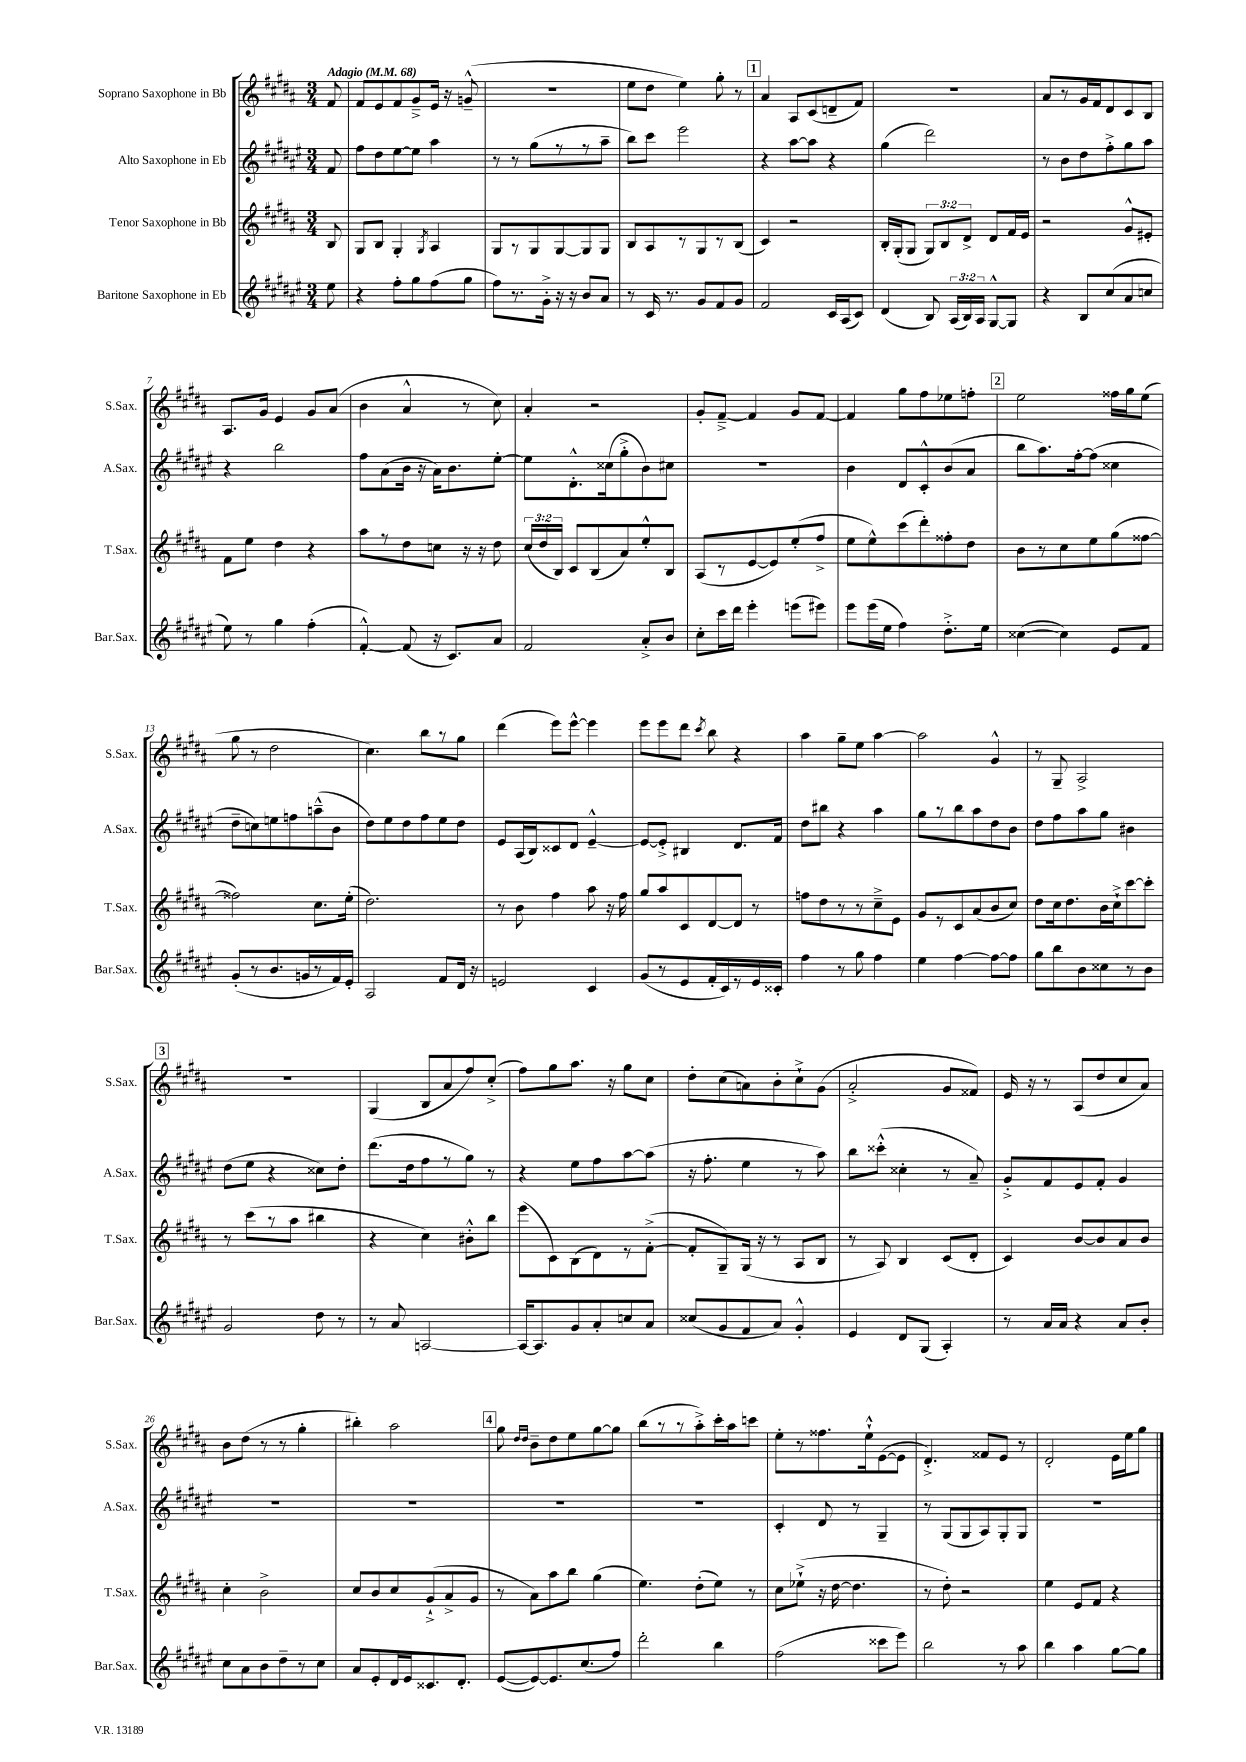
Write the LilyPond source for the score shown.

<<
\new StaffGroup <<
\new Staff = "s0" \with { instrumentName = "Soprano Saxophone in Bb" shortInstrumentName = "S.Sax." } {
    \clef treble \key b \major \numericTimeSignature \time 3/4 \partial 8 \tempo "Adagio" 4 = 68
    \autoBeamOff fis'8 |
    fis'8[ e'8 fis'8 gis'8---> e'16] r16 g'8---^( |
    R2. |
    e''8[ dis''8] e''4) gis''8-. r8 |
    \mark \markup { \box "1" } ais'4 ais8[ cis'8( d'8-- fis'8]) |
    R2. |
    ais'8[ r8 gis'16 fis'16 dis'8 cis'8 b8] |
    ais8.[ gis'16] e'4 gis'8[ ais'8]( |
    b'4 ais'4-^ r8 cis''8) |
    ais'4-. r2 |
    gis'8[-. fis'8]~---> fis'4 gis'8[ fis'8]~ |
    fis'4 gis''8[ fis''8 ees''8 f''8]-. |
    \mark \markup { \box "2" } e''2 fisis''16[ gis''16 e''8]( |
    gis''8 r8 dis''2 |
    cis''4.) b''8[ r8 gis''8] |
    dis'''4( e'''8[) e'''8]~-^ e'''4 |
    e'''8[ e'''8 dis'''8] \acciaccatura { cis'''8 } b''8 r4 |
    ais''4 gis''8[-- e''8] ais''4~ |
    ais''2 gis'4-^ |
    r8 gis8-- ais2-> |
    \mark \markup { \box "3" } R2. |
    gis4( b8[ ais'8 fis''8) cis''8]-.->( |
    fis''8[) gis''8 ais''8.] r16 gis''8[ cis''8] |
    dis''8[-. cis''8( a'8) b'8-. cis''8-!-> gis'8]( |
    ais'2-.-> gis'8[ fisis'8]) |
    e'16 r16 r8 ais8[( dis''8 cis''8 ais'8]) |
    b'8[ dis''8]( r8 r8 gis''4-. |
    bis''4-.) ais''2 |
    \mark \markup { \box "4" } gis''8 \grace { dis''16[ dis''16] } b'8[-- dis''8 e''8 gis''8~ gis''8] |
    b''8[( r8 r8 ais''8-.->) cis'''16-. ais''16 c'''8] |
    e''8[-. r8 fisis''8. e''16-!-^ e'8~( e'8] |
    dis'4.-.->) fisis'8[ e'8] r8 |
    dis'2-. e'16[ e''16 gis''8] \bar "|." |
}
\new Staff = "s1" \with { instrumentName = "Alto Saxophone in Eb" shortInstrumentName = "A.Sax." } {
    \clef treble \key fis \major \numericTimeSignature \time 3/4 \partial 8
    \autoBeamOff fis'8 |
    fis''8[ dis''8 eis''8~ eis''8] ais''4 |
    r8 r8 gis''8[( r8 r8 ais''8]-- |
    b''8[) cis'''8] eis'''2 |
    \mark \markup { \box "1" } r4 ais''8[~ ais''8] r4 |
    gis''4( dis'''2) |
    r8 b'8[ dis''8 fis''8-.-> gis''8 ais''8] |
    r4 b''2 |
    fis''8[ ais'8( b'16] r16 ais'16[) b'8. eis''8]~-. |
    eis''8[ dis'8.-.-^ cisis''16( gis''8-.-> b'8) cis''8] |
    R2. |
    b'4 dis'8[ cis'8-.-^ b'8( ais'8] |
    \mark \markup { \box "2" } b''8[ ais''8.) fis''16~-. fis''8]( cisis''4 |
    dis''8[-- c''8) e''8 f''8 a''8---^( b'8] |
    dis''8[) eis''8 dis''8 fis''8 eis''8 dis''8] |
    eis'8[ ais16( b16) cisis'8 dis'8] eis'4~---^ |
    eis'8[~ eis'8]-.-> bis4 dis'8.[ fis'16] |
    dis''8[ bis''8] r4 ais''4 |
    gis''8[ r8 b''8 ais''8 dis''8 b'8] |
    dis''8[ fis''8 ais''8 gis''8] bis'4 |
    \mark \markup { \box "3" } dis''8[( eis''8] r4 cisis''8[) dis''8]-. |
    dis'''8.[( dis''16 fis''8 r8 gis''8]) r8 |
    r4 eis''8[ fis''8 ais''8~ ais''8]( |
    r16 fis''8.-. eis''4 r8 ais''8) |
    b''8[ cisis'''8]-.-^( cisis''4-. r8 ais'8--) |
    gis'8[-.-> fis'8 eis'8 fis'8]-. gis'4 |
    R2. |
    R2. |
    \mark \markup { \box "4" } R2. |
    R2. |
    cis'4-. dis'8 r8 gis4-- |
    r8 gis8[( gis8 ais8) gis8-. gis8] |
    R2. \bar "|." |
}
\new Staff = "s2" \with { instrumentName = "Tenor Saxophone in Bb" shortInstrumentName = "T.Sax." } {
    \clef treble \key b \major \numericTimeSignature \time 3/4 \override Staff.TupletNumber.text = #tuplet-number::calc-fraction-text \partial 8
    \autoBeamOff b8 |
    gis8[ b8] gis4-. \acciaccatura { gis8 } ais4 |
    gis8[ r8 gis8 gis8~ gis8 gis8] |
    b8[ ais8 r8 gis8 r8 b8]( |
    \mark \markup { \box "1" } cis'4) r2 |
    b16[-. gis16-.( gis8] \tuplet 3/2 { gis8[) b8 dis'8]-> } dis'8[ fis'16 e'16] |
    r2 gis'8[-^ eis'8]-. |
    fis'8[ e''8] dis''4 r4 |
    ais''8[ r8 dis''8 c''8] r16 r16 dis''8 |
    \tuplet 3/2 { cis''16[( dis''16 b16]) } cis'8[ b8( ais'8) e''8-.-^ b8] |
    ais8[( r8 e'8~ e'8) e''8-.( fis''8]-> |
    e''8[ e''8-^) cis'''8( dis'''8-.) fisis''8-. dis''8] |
    \mark \markup { \box "2" } b'8[ r8 cis''8 e''8 gis''8( fisis''8]~ |
    fisis''2) cis''8.[ e''16]-.( |
    dis''2.) |
    r8 b'8 fis''4 ais''8 r16 fis''16 |
    gis''8[ ais''8 cis'8 dis'8~ dis'8] r8 |
    f''8[ dis''8 r8 r8 cis''8---> e'8] |
    gis'8[ r8 cis'8 ais'8( b'8 cis''8]) |
    dis''8[ cis''16 dis''8. b'16 cis''16-!-> cis'''8~ cis'''8]-. |
    \mark \markup { \box "3" } r8 cis'''8[( r8 ais''8] bis''4 |
    r4 cis''4) bis'8[-.-^ b''8] |
    e'''8[( cis'8) b8( dis'8) r8 fis'8]~-.->( |
    fis'8[-. gis8--) gis16]( r16 r8 ais8[ b8] |
    r8 ais8) b4 cis'8[( dis'8]-. |
    cis'4) b'8[~ b'8 ais'8 b'8] |
    cis''4-. b'2-> |
    cis''8[ b'8 cis''8 gis'8-!->( ais'8-> gis'8] |
    \mark \markup { \box "4" } r8 ais'8[) ais''8 b''8] gis''4( |
    e''4.) dis''8[-.( e''8]) r8 |
    cis''8[ ees''8]-!->( r16 dis''16~ dis''4. |
    r8 dis''8-.) r2 |
    e''4 e'8[ fis'8] r4 \bar "|." |
}
\new Staff = "s3" \with { instrumentName = "Baritone Saxophone in Eb" shortInstrumentName = "Bar.Sax." } {
    \clef treble \key fis \major \numericTimeSignature \time 3/4 \override Staff.TupletNumber.text = #tuplet-number::calc-fraction-text \partial 8
    \autoBeamOff eis''8 |
    r4 fis''8[-. gis''8 fis''8( gis''8] |
    fis''8[) r8. gis'16]-.-> r16 r16 b'8[ ais'8] |
    r8 cis'16 r8. gis'8[ fis'8 gis'8] |
    \mark \markup { \box "1" } fis'2 cis'16[ ais16( cis'8]) |
    dis'4( b8) \tuplet 3/2 { ais16[( b16) ais16] } gis8[~-^ gis8] |
    r4 b8[ cis''8( ais'8 c''8] |
    eis''8) r8 gis''4 fis''4-.( |
    fis'4~-.-^) fis'8( r16 cis'8.[) ais'8] |
    fis'2 ais'8[-.-> b'8] |
    cis''8[-. cis'''16 dis'''16] eis'''4-. e'''8[( eis'''8]) |
    eis'''8[ eis'''16( eis''16] fis''4) dis''8.[-.-> eis''16] |
    \mark \markup { \box "2" } cisis''4~( cisis''4) eis'8[ fis'8] |
    gis'8[-.( r8 b'8. g'16 r8 fis'16) eis'16]-. |
    ais2 fis'8[ dis'16] r16 |
    e'2 cis'4 |
    gis'8[( r8 eis'8 fis'16-. cis'16) r8 eis'16 cisis'16]-. |
    fis''4 r8 gis''8 fis''4 |
    eis''4 fis''4~ fis''8[~ fis''8] |
    gis''8[ b''8 b'8 cisis''8 r8 b'8] |
    \mark \markup { \box "3" } gis'2 dis''8 r8 |
    r8 ais'8 a2~ |
    a16[~ a8. gis'8 ais'8-. c''8 ais'8] |
    cisis''8[( gis'8 fis'8 ais'8]) gis'4-.-^ |
    eis'4 dis'8[ gis8]( ais4-.) |
    r8 ais'16[ ais'16] r4 ais'8[ b'8]-. |
    cis''8[ ais'8 b'8 dis''8-- r8 cis''8] |
    ais'8[ eis'8-. dis'16 eis'16 cisis'8. dis'8.]-. |
    \mark \markup { \box "4" } eis'8[~( eis'8~) eis'8. cis''8.( fis''8]) |
    dis'''2-. b''4 |
    fis''2( cisis'''8[ eis'''8]) |
    b''2 r8 ais''8 |
    b''4 ais''4 gis''8[~ gis''8] \bar "|." |
}
>>
>>
